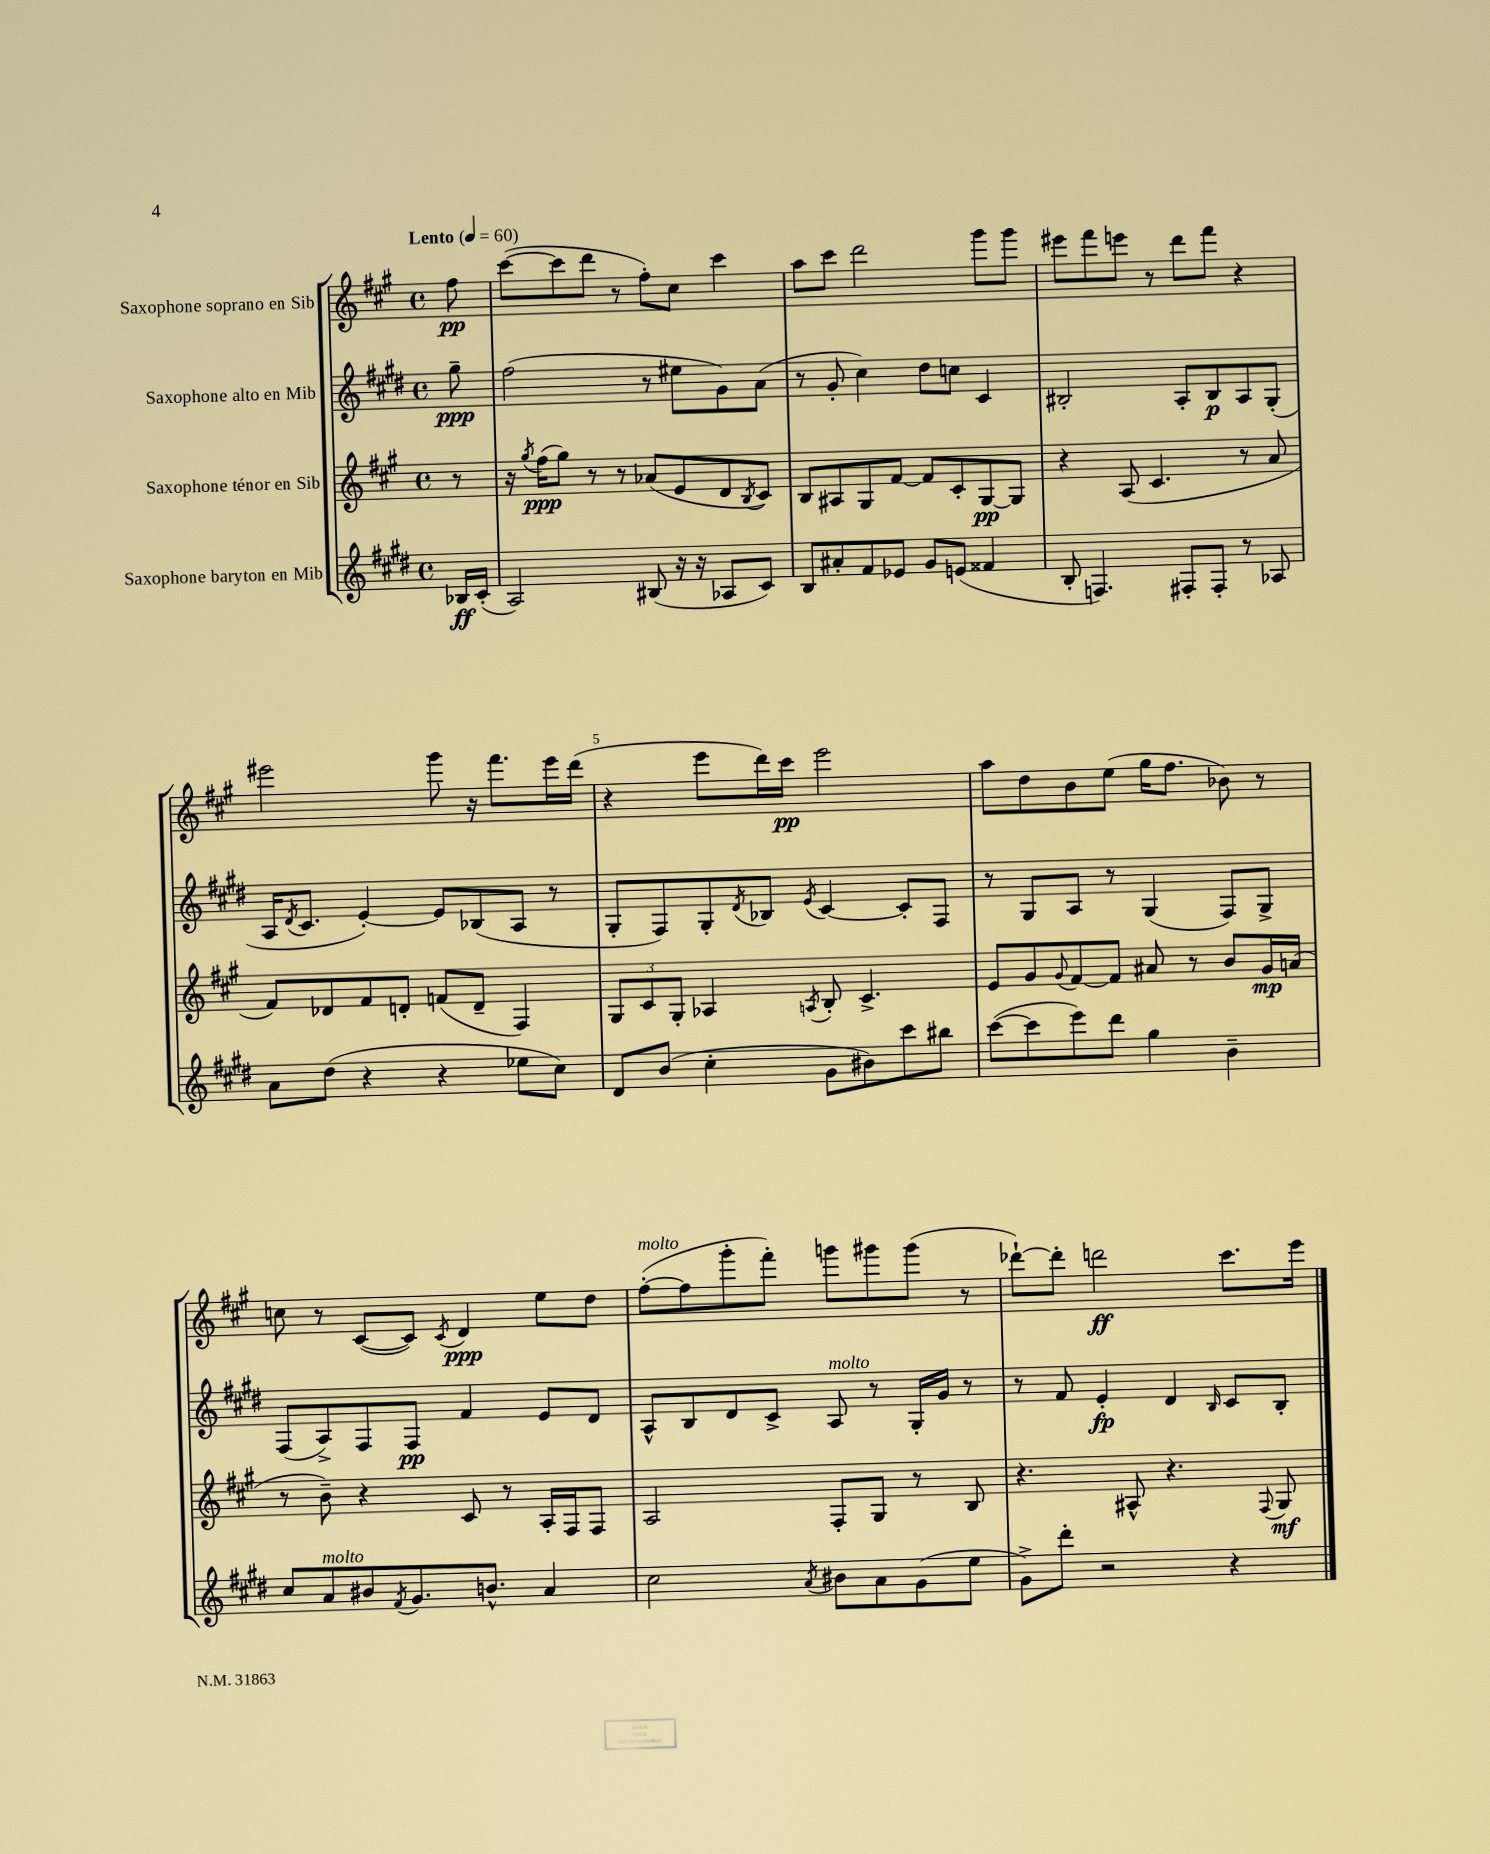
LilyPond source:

<<
\new StaffGroup <<
\new Staff = "s0" \with { instrumentName = "Saxophone soprano en Sib" } {
    \clef treble \key a \major \defaultTimeSignature \time 4/4 \partial 8 \tempo "Lento" 4 = 60
    fis''8\pp |
    cis'''8~( cis'''8 d'''8 r8 fis''8-.) cis''8 cis'''4 |
    a''8 cis'''8 d'''2 gis'''8 gis'''8 |
    eis'''8 fis'''8 e'''8 r8 d'''8 fis'''8 r4 |
    eis'''2 gis'''8 r16 fis'''8. eis'''16 d'''16( |
    r4 e'''8 d'''16) cis'''16\pp e'''2 |
    a''8 d''8 b'8 e''8( gis''16 fis''8. bes'8) r8 |
    c''8 r8 cis'8~( cis'8) \acciaccatura { cis'8 } d'4\ppp e''8 d''8 |
    fis''8~-.^\markup { \italic "molto" }( fis''8 gis'''8-. fis'''8-.) g'''8 gis'''8 gis'''8( r8 |
    des'''8~-!) des'''8-. d'''2\ff cis'''8. e'''16 \bar "|." |
}
\new Staff = "s1" \with { instrumentName = "Saxophone alto en Mib" } {
    \clef treble \key e \major \defaultTimeSignature \time 4/4 \partial 8
    gis''8--\ppp |
    fis''2( r8 eis''8 gis'8) a'8( |
    r8 gis'8-. cis''4) dis''8 c''8 cis'4 |
    bis2-. a8-. bis8\p a8 gis8-.( |
    a16 \acciaccatura { dis'8 } cis'8. e'4~-.) e'8 bes8( a8 r8 |
    gis8-. fis8) gis8-. \acciaccatura { dis'8 } bes8 \acciaccatura { e'8 } cis'4~ cis'8-. fis8 |
    r8 gis8 a8 r8 gis4( fis8) gis8-> |
    fis8( a8->) fis8 fis8\pp fis'4 e'8 dis'8 |
    a8-^ b8 dis'8 cis'8-> a8^\markup { \italic "molto" } r8 gis16-. gis'16 r8 |
    r8 fis'8 e'4-.\fp dis'4 \grace { b16 } cis'8 b8-. \bar "|." |
}
\new Staff = "s2" \with { instrumentName = "Saxophone ténor en Sib" } {
    \clef treble \key a \major \defaultTimeSignature \time 4/4 \partial 8
    r8 |
    r16 \acciaccatura { gis''8 } fis''16\ppp( gis''8) r8 r8 aes'8( e'8 d'8 \acciaccatura { b8 } cis'8) |
    b8 ais8 gis8 fis'8~ fis'8 cis'8-. gis8~\pp gis8 |
    r4 a8( cis'4. r8 a'8 |
    fis'8) des'8 fis'8 d'8-. f'8( d'8-- fis4) |
    \tuplet 3/2 { gis8 cis'8 gis8-. } aes4 \acciaccatura { a8 } b8-. cis'4.-> |
    e'8 gis'8 \appoggiatura { gis'8 } fis'8~ fis'8 ais'8 r8 b'8 gis'16\mp a'16( |
    r8 b'8--) r4 cis'8 r8 a16-. fis16 fis8 |
    a2 fis8-. gis8 r8 b8 |
    r4. ais8-^ r4. \appoggiatura { fis8 } gis8\mf \bar "|." |
}
\new Staff = "s3" \with { instrumentName = "Saxophone baryton en Mib" } {
    \clef treble \key e \major \defaultTimeSignature \time 4/4 \partial 8
    bes16\ff cis'16-.( |
    a2) bis8( r16 r16 aes8 cis'8) |
    b8 ais'8-. fis'8 ees'8 gis'8 e'8( fisis'4 |
    b8-. f4.) fis8-. fis8-. r8 aes8 |
    a'8 dis''8( r4 r4 ees''8 cis''8) |
    dis'8 b'8( cis''4-. gis'8 bis'8) cis'''8 bis''8 |
    cis'''8~( cis'''8 e'''8) dis'''8 gis''4 b'4-- |
    cis''8 a'8^\markup { \italic "molto" } bis'8 \acciaccatura { fis'8 } gis'8. b'8.-^ a'4 |
    cis''2 \acciaccatura { a'8 } bis'8 a'8 gis'8( e''8 |
    gis'8->) dis'''8-. r2 r4 \bar "|." |
}
>>
>>
\layout { \context { \Score \override BarNumber.break-visibility = ##(#f #t #t) barNumberVisibility = #(every-nth-bar-number-visible 5) } }
